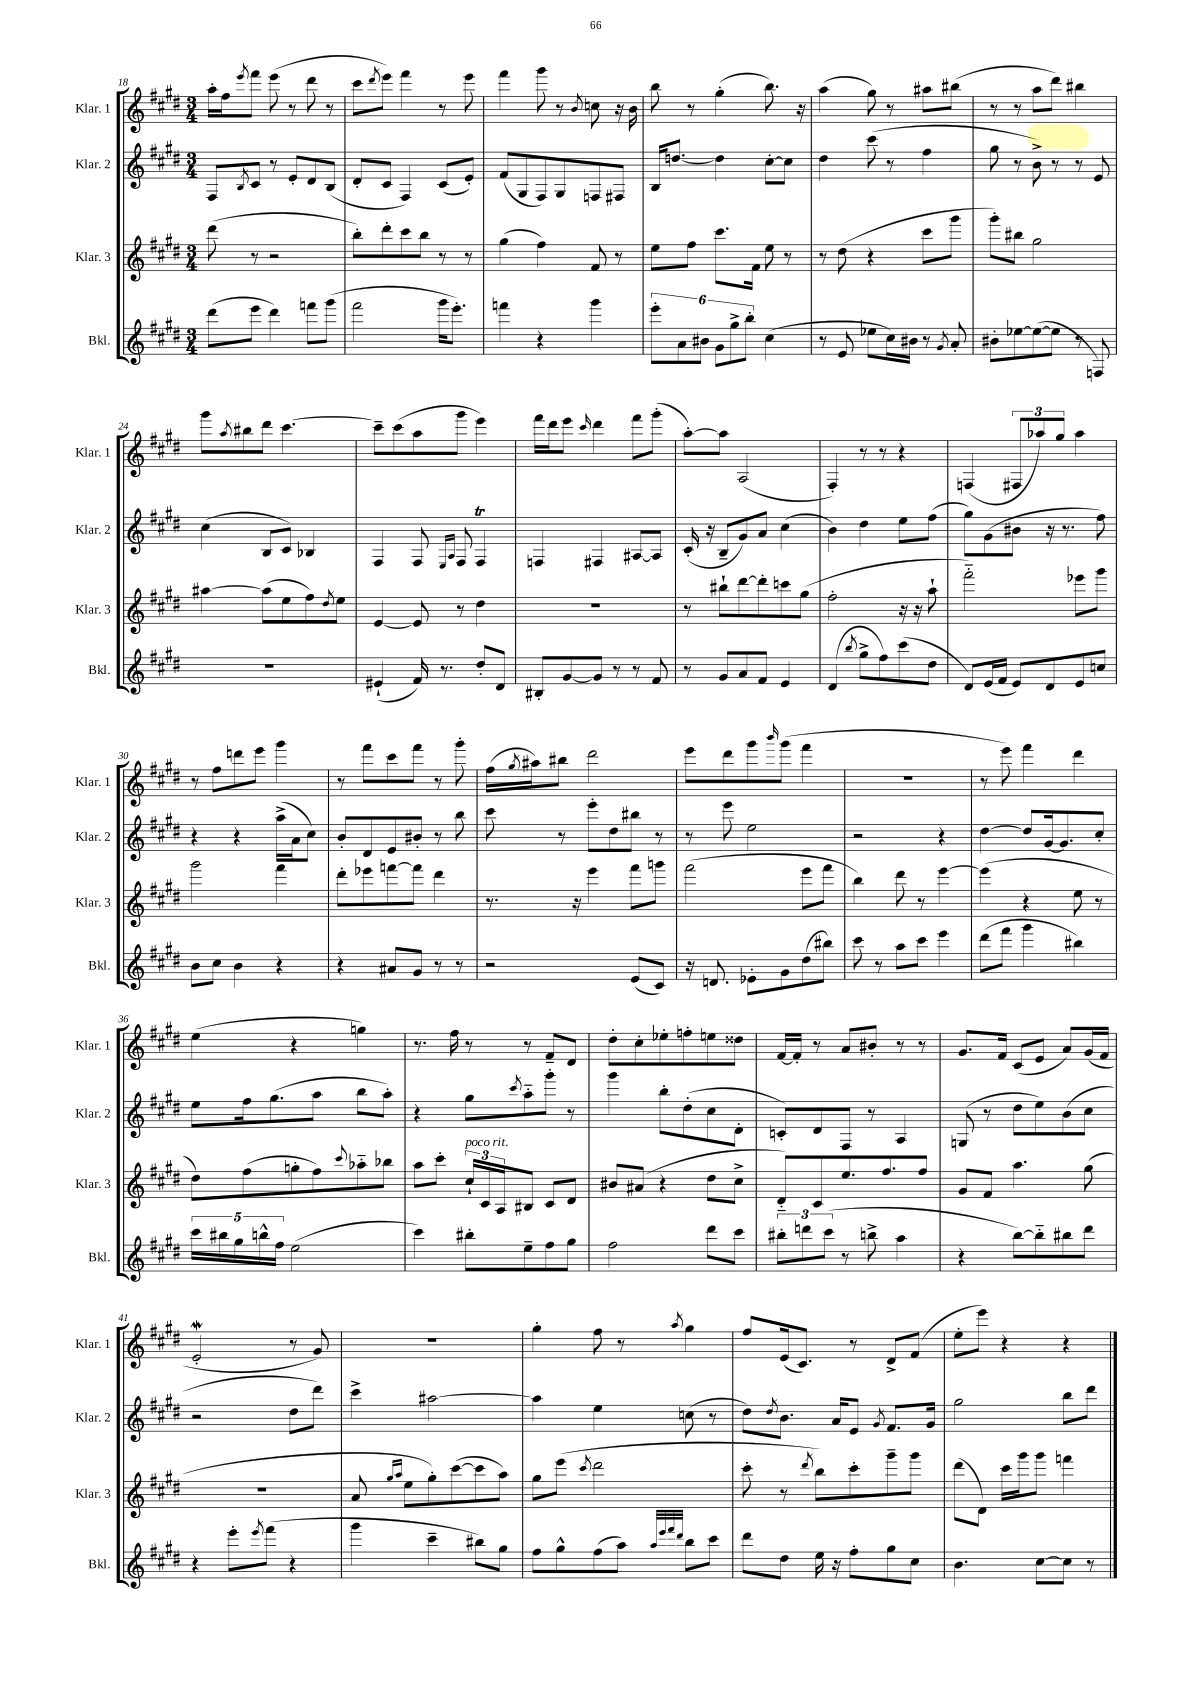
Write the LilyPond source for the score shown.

<<
\new StaffGroup <<
\new Staff = "s0" \with { instrumentName = "Klar. 1" shortInstrumentName = "Klar. 1" } {
    \clef treble \key e \major \numericTimeSignature \time 3/4
    a''16-. fis''16 \acciaccatura { e'''8 } fis'''8 e'''8( r8 dis'''8 r8 |
    cis'''8 \acciaccatura { dis'''8 } e'''8) fis'''4 r8 e'''8 |
    fis'''4 gis'''8 r8 \acciaccatura { b'8 } c''8 r16 b'16 |
    b''8 r8 gis''4-.( b''8.) r16 |
    a''4( gis''8) r8 ais''8 bis''8( |
    r8 r8 a''8 dis'''8) bis''4 |
    gis'''8 \acciaccatura { a''8 } bis''8 dis'''8 cis'''4.~ |
    cis'''8-- cis'''8( a''8 gis'''8 e'''4) |
    fis'''16 dis'''16 e'''8 \grace { cis'''16 } dis'''4 fis'''8 gis'''8-.( |
    a''8~-.) a''8 a2( |
    fis4-.) r8 r8 r4 |
    f4( \tuplet 3/2 { fis8 aes''8) gis''8 } aes''4 |
    r8 fis''8 d'''8 e'''8 gis'''4 |
    r8 fis'''8 cis'''8 fis'''8 r8 gis'''8-. |
    fis''16( \acciaccatura { gis''8 } ais''16) bis''8 dis'''2 |
    e'''8 dis'''8 gis'''8 \grace { b'''16 } gis'''8( fis'''4 |
    R2. |
    r8 e'''8) fis'''4 dis'''4 |
    e''4( r4 g''4) |
    r8. fis''16 r8 r8 fis'8-- dis'8 |
    dis''8-. cis''8-. ees''8-. f''8-. e''8 disis''8 |
    fis'16~ fis'16-. r8 a'8 bis'8-. r8 r8 |
    gis'8. fis'16 cis'8( e'8 a'8) gis'16( fis'16 |
    e'2-.\mordent r8 gis'8) |
    R2. |
    gis''4-. fis''8 r8 \acciaccatura { a''8 } gis''4 |
    fis''8 e'16( cis'8.) r8 dis'8-> fis'8( |
    e''8-. e'''8) r4 r4 \bar "|." |
}
\new Staff = "s1" \with { instrumentName = "Klar. 2" shortInstrumentName = "Klar. 2" } {
    \clef treble \key e \major \numericTimeSignature \time 3/4
    fis8 \acciaccatura { b8 } cis'8 r8 e'8-. dis'8 b8( |
    dis'8-. cis'8 fis4) cis'8( e'8-.) |
    fis'8( gis8 fis8) gis8 f8 fis8 |
    b16 d''8.~ d''4 cis''8~-. cis''8 |
    dis''4 cis'''8( r8 fis''4 |
    gis''8 r8 b'8->) r8 r8 e'8 |
    cis''4( b8 cis'8) bes4 |
    fis4 fis8 \grace { e16 a16 } fis8 fis4\trill |
    f4 fis4 ais8~ ais8 |
    cis'16-.( r16 b8-- gis'8) a'8 cis''4( |
    b'4) dis''4 e''8 fis''8( |
    gis''8) gis'8( bis'8 r16 r8. fis''8) |
    r4 r4 a''16->( a'16 cis''8) |
    b'8-. dis'8 e'8 bis'8-. r8 b''8 |
    cis'''8 r8 e'''8-. dis''8 bis''8 r8 |
    r8 e'''8 e''2 |
    r2 r4 |
    dis''4~ dis''8 gis'16~ gis'8. cis''8-. |
    e''8 fis''16 gis''8.( a''8 b''8 a''8-.) |
    r4 gis''8 \acciaccatura { cis'''8 } a''8-_ gis'''8-. r8 |
    gis'''4 b''8-. dis''8-.( cis''8 dis'8-. |
    c'8-.) dis'8 fis8 r8 a4 |
    g8( r8 dis''8 e''8) b'8( cis''8 |
    r2 dis''8 dis'''8) |
    cis'''4-> ais''2~ |
    ais''4 e''4 c''8( r8 |
    dis''8) \acciaccatura { dis''8 } b'8. a'16 e'8 \acciaccatura { gis'8 } fis'8. gis'16 |
    gis''2 b''8 dis'''8 \bar "|." |
}
\new Staff = "s2" \with { instrumentName = "Klar. 3" shortInstrumentName = "Klar. 3" } {
    \clef treble \key e \major \numericTimeSignature \time 3/4
    dis'''8( r8 r2 |
    b''8-.) dis'''8-. cis'''8 b''8 r8 r8 |
    gis''4( fis''4) fis'8 r8 |
    e''8 fis''8 cis'''8. fis'16 e''8 r8 |
    r8 dis''8( r4 cis'''8 gis'''8 |
    gis'''8-.) bis''8 gis''2 |
    ais''4~ ais''8( e''8 fis''8) \acciaccatura { dis''8 } e''8 |
    e'4~ e'8 r8 dis''4 |
    R2. |
    r8 bis''8-! dis'''8~ dis'''8-. c'''8 gis''8( |
    fis''2-. r16 r16 a''8-! |
    fis'''2-_) ees'''8 gis'''8 |
    gis'''2 fis'''4 |
    dis'''8-. ees'''8 f'''8~ f'''8 dis'''4 |
    r8. r16 e'''4 fis'''8 g'''8 |
    fis'''2( e'''8 fis'''8 |
    b''4) dis'''8 r8 e'''4~ |
    e'''4( r4 e''8 r8 |
    dis''8) fis''8( g''8-. fis''8) \appoggiatura { cis'''8 } aes''8-_ bes''8 |
    a''8 cis'''8-. \tuplet 3/2 { cis''16-!^\markup { \italic "poco rit." } cis'16 a16 } bis8 cis'8 dis'8 |
    bis'8 ais'8( r4 dis''8 cis''8-> |
    dis'8-_) cis'8 e''8. fis''8. fis''8 |
    gis'8 fis'8 a''4. gis''8( |
    R2. |
    a'8 \grace { gis''16 a''16 } e''8 gis''8-.) cis'''8~( cis'''8 a''8) |
    gis''8 e'''8( \acciaccatura { cis'''8 } dis'''2 |
    cis'''8-. r8 \acciaccatura { dis'''8 } b''8) cis'''8-. gis'''8-- gis'''8 |
    dis'''8( dis'8) cis'''16 gis'''16 gis'''8 f'''4 \bar "|." |
}
\new Staff = "s3" \with { instrumentName = "Bkl." shortInstrumentName = "Bkl." } {
    \clef treble \key e \major \numericTimeSignature \time 3/4
    dis'''8( e'''8 dis'''4) f'''8 gis'''8( |
    fis'''2 gis'''16 e'''8.-.) |
    f'''4 r4 gis'''4 |
    \tuplet 6/4 { e'''8-. a'8 bis'8 gis'8 gis''8-> b''8-. } cis''4( |
    r8 e'8 ees''8 cis''16) bis'16 r8 \acciaccatura { gis'8 } a'8-. |
    bis'8-. ees''8~ ees''8~( ees''8 r8 f8) |
    R2. |
    eis'4-!( fis'16) r8. dis''8-. dis'8 |
    bis8-. gis'8~ gis'8 r8 r8 fis'8 |
    r8 gis'8 a'8 fis'8 e'4 |
    dis'4( \acciaccatura { b''8 } gis''8-> fis''8) cis'''8( dis''8 |
    dis'8) e'16( fis'16 e'8) dis'8 e'8 c''8 |
    b'8 cis''8 b'4 r4 |
    r4 ais'8 gis'8 r8 r8 |
    r2 e'8( cis'8) |
    r16 d'8. ees'8-. gis'8 dis''8( bis''8) |
    cis'''8 r8 a''8 cis'''8 e'''4 |
    dis'''8( fis'''8 gis'''4 bis''4) |
    \tuplet 5/4 { cis'''16 bis''16 gis''16 b''16-^ fis''16 } e''2( |
    cis'''4) bis''8-. e''8-- fis''8 gis''8 |
    fis''2 dis'''8 cis'''8 |
    \tuplet 3/2 { bis''8-. d'''8 cis'''8( } r8 b''8-> a''4 |
    r4 b''8~) b''8-_ bis''8 dis'''8 |
    r4 e'''8-. \acciaccatura { e'''8 } fis'''8( r4 |
    gis'''4 cis'''4-- bis''8) gis''8 |
    fis''8 gis''8-^ fis''8( a''8) \grace { a''32 e'''32 fis'''32 dis'''32 } b''8 cis'''8 |
    dis'''8 dis''8 e''16 r16 fis''8-. gis''8 cis''8 |
    b'4. cis''8~ cis''8 r8 \bar "|." |
}
>>
>>
\layout { \context { \Score currentBarNumber = #18 } }
